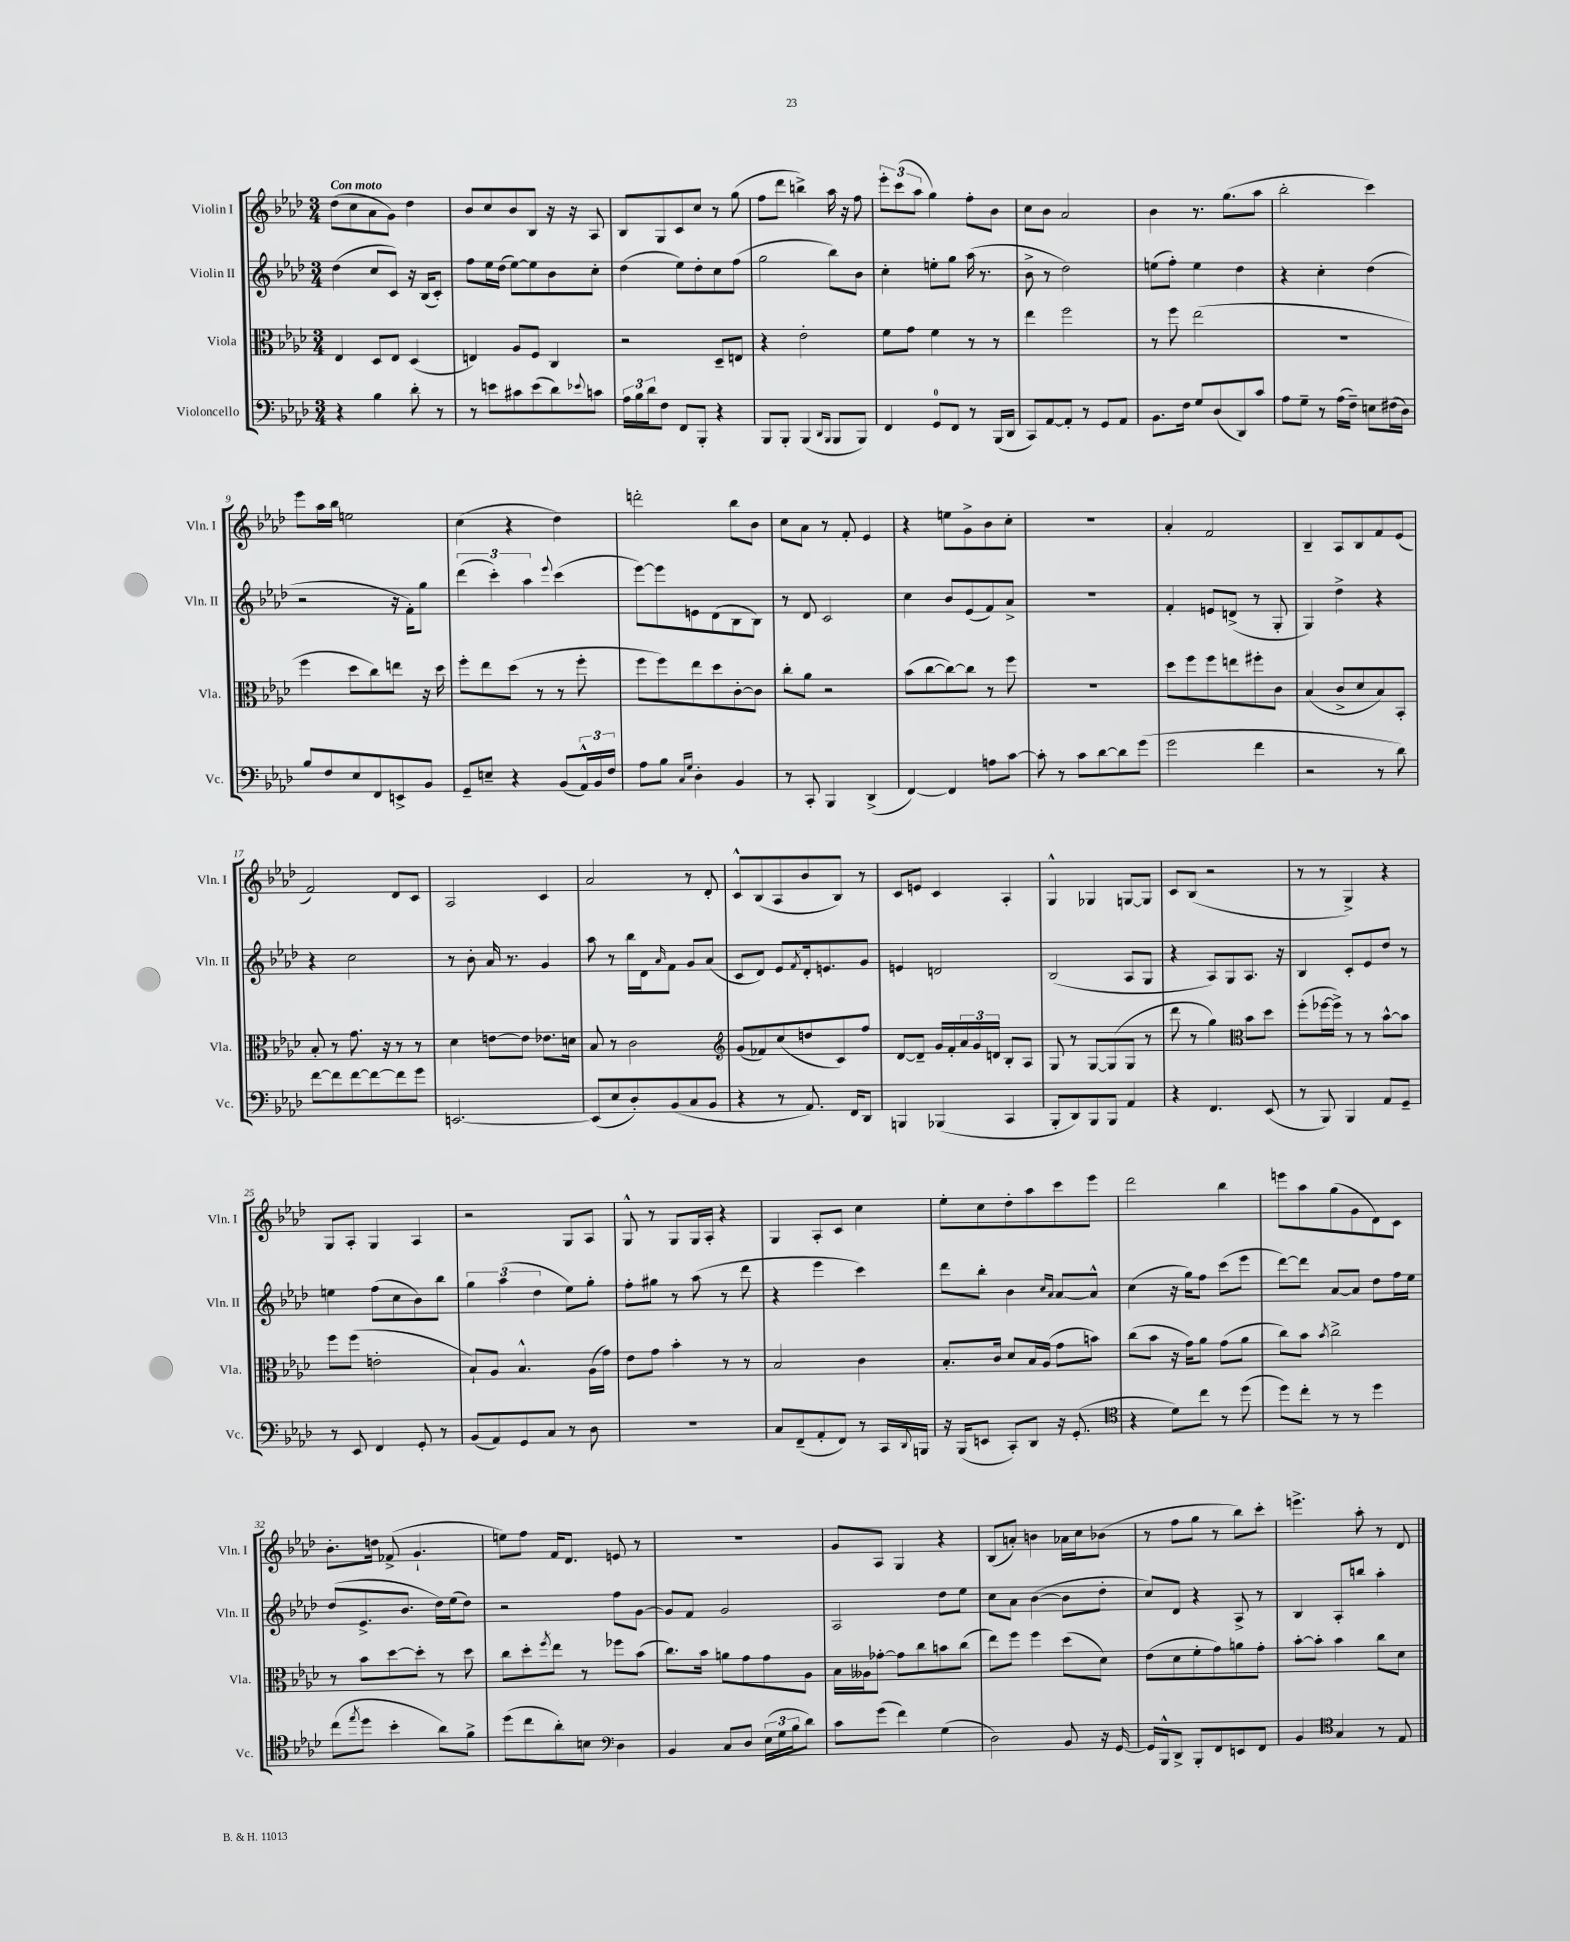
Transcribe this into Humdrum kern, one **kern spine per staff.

**kern	**kern	**kern	**kern
*part4	*part3	*part2	*part1
*staff4	*staff3	*staff2	*staff1
*I"Violoncello	*I"Viola	*I"Violin II	*I"Violin I
*I'Vc.	*I'Vla.	*I'Vln. II	*I'Vln. I
*clefF4	*clefC3	*clefG2	*clefG2
*k[b-e-a-d-]	*k[b-e-a-d-]	*k[b-e-a-d-]	*k[b-e-a-d-]
*M3/4	*M3/4	*M3/4	*M3/4
=1	=1	=1	=1
!	!	!	!LO:TX:a:B:t=Con moto
4r	4E-/	(4dd-\	(8dd-\L
.	.	.	8cc\
4B-\	8D-/L	8cc/L	8a-\
.	8E-/J	8c/J)	8g\J)
8d-'\	(4D-/	16r	4dd-\
.	.	(16B-/KL	.
8r	.	8c'/J)	.
=2	=2	=2	=2
8r	4En/)	8ff\L	8b-/L
8en\L	.	16ee-\L	8cc/
.	.	(16dd-\JJ	.
8c#X\	8A-/L	[8ee-\L)	8b-/
(8e\	8F/J	8ee-\]	8B-/J
8d-\)	4C/	8b-\	16r
.	.	.	16r
8qqe-X/	.	.	.
8cn\J	.	8cc'\J	8A-/
=3	=3	=3	=3
24A-\LL	2r	(4dd-\	8B-/L
24B-\	.	.	.
24d-\J	.	.	.
8F\J	.	.	8G/
8FF/L	.	8ee-\L)	8c/
8BBB-'/J	.	8dd-'\	8cc/J
4r	8D-~/L	8cc\	8r
.	8En/J	(8ff\J	(8gg\
=4	=4	=4	=4
8BBB-/L	4r	2gg\	8ff\L
8BBB-'/J	.	.	8ddd-\J
(4BBB-/	2e-'\	.	4bbn^\)
16qqDD-/LL	.	.	.
16qqBBB-/JJ	.	.	.
8BBB-/L	.	8bb-\L)	16aa-\
.	.	.	16r
8BBB-/J)	.	8b-\J	8ff\
=5	=5	=5	=5
4FF/	8f\L	4cc'\	12eee-'\L
.	.	.	(12ccc\
.	8g\J	.	.
.	.	.	12aa-\J
8GG/L	4f\	8een'\L	4gg\)
8FF/J	.	8gg\J	.
8r	8r	(16aa-\	8ff'\L
.	.	8.r	.
(16BBB-/LL	8r	.	8b-\J
16DD-/JJ	.	.	.
=6	=6	=6	=6
8CC/L)	4ee-\	8b-^\	8cc\L
[8AA-/	.	8r	8b-\J
8AA-'/J]	2ff\	2dd-\)	2a-/
8r	.	.	.
8GG/L	.	.	.
8AA-/J	.	.	.
=7	=7	=7	=7
8.BB-\L	8r	(8een\L	4b-\
.	8ff\	8ff'\J)	.
16F\Jk	.	.	.
8G/L	(2ee-\	4ee\	8.r
(8D-/	.	.	.
.	.	.	(8.gg\L
8DD-/)	.	4dd-\	.
8c/J	.	.	8aa-\J
=8	=8	=8	=8
8A-\L	2.r	4r	2bb-'\
8G~\J	.	.	.
8r	.	4cc'\	.
(16A-\LL	.	.	.
16F~\JJ)	.	.	.
8En\L	.	(4dd-\	4ccc\)
(16F#X\L	.	.	.
16D-\JJ)	.	.	.
!!LO:LB:g=z
=9	=9	=9	=9
8B-/L	4ff\	2r	8eee-\L
8F/	.	.	16aa-\L
.	.	.	16bb-\JJ
8E-/	8dd-\L	.	2een\
8FF/	8cc\)	.	.
8EEn^/	8een\J	16r	.
.	.	16f'\KL)	.
8BB-/J	16r	8gg\J	.
.	16dd-\	.	.
=10	=10	=10	=10
8GG~/L	8ff'\L	(6ddd-\	(4cc\
8En~/J	8ee-\	.	.
.	.	6ccc'\)	.
4r	(8dd-\J	.	4r
.	.	6aa-\	.
.	8r	.	.
.	.	8qqeee-/	.
(8BB-/L	8r	(4ccc\	4dd-\)
24AA-^^/L)	8ff'\	.	.
24BB-/	.	.	.
24F/JJ	.	.	.
=11	=11	=11	=11
8A-\L	8ff\L	[8eee-\L)	2dddn'\
8B-\J	8ff\)	8eee-\]	.
16qqC/LL	.	.	.
16qqG/JJ	.	.	.
4D-'\	8ee-\	8en\	.
.	8dd-\	(8d-\	.
4BB-/	[8c'\	8B-\	8bb-\L
.	8c\J]	8B-\J)	8b-\J
=12	=12	=12	=12
8r	8cc'\L	8r	8cc\L
8CC'/	8a-\J	8d-/	8a-\J
4BBB-/	2r	2c/	8r
.	.	.	8f'/
(4DD-^/	.	.	4e-/
=13	=13	=13	=13
[4FF/)	(8b-\L	4cc\	4r
.	[8cc\	.	.
4FF/]	8cc\_)	8b-/L	8een\L
.	8cc\J]	(8e-/	8g^\
8An\L	8r	8f/)	8b-\
[8c\J	8ff\	8a-^/J	8cc'\J
=14	=14	=14	=14
8c'\]	2.r	2.r	2.r
8r	.	.	.
8c\L	.	.	.
[8d-\	.	.	.
8d-\]	.	.	.
(8g\J	.	.	.
=15	=15	=15	=15
2g\	8dd-\L	4f'/	4a-'/
.	8ff\	.	.
.	8ff\	8en/L	2f/
.	8een\	(8dn^/J	.
4f\	8ff#X'\	8r	.
.	8c\J	8G'/	.
=16	=16	=16	=16
2r	(4B-/	4G/)	4B-~/
.	8c^/L	4dd-^\	8A-/L
.	8d-/	.	8B-/
8r	8B-/)	4r	8f/
8d-\)	8BB-'/J	.	(8e-/J
!!LO:LB:g=z
=17	=17	=17	=17
[8f\L	8B-'/	4r	2f/)
8f\]	8r	.	.
[8f\	8.g\	2cc\	.
8f\_	.	.	.
.	16r	.	.
8f\]	8r	.	8d-/L
8g\J	8r	.	8c/J
=18	=18	=18	=18
[2.EEn/	4d-\	8r	2A-/
.	.	8b-'\	.
.	[8en\L	16a-/	.
.	.	8.r	.
.	8e\J]	.	.
.	8.e-X\L	4g/	4c/
.	16dn\Jk	.	.
=19	=19	=19	=19
(8EE/L]	8B-/	8aa-\	2a-/
8E-/	8r	8r	.
8D-'/)	2c\	16bb-\LL	.
.	.	16d-\J	.
.	.	16qqa-/	.
(8BB-/	.	8f\J	.
8C/	.	8g/L	8r
8BB-/J	.	(8a-/J	8d-'/
=20	=20	=20	=20
*	*clefG2	*	*
4r	(8g/L	8c/L	8c^^/L
.	8f-X/)	8d-/J)	(8B-/
8r	(8cc/	8e-/L	8A-/
.	.	8qf/	.
8.AA-/)	8ddn/	16d-'/k	8b-/
.	.	8.en/	.
.	8c/)	.	8B-/J)
16FF/KL	.	.	.
8DD-/J	8ff/J	8g/J	8r
=21	=21	=21	=21
4BBBn/	[8d-/L	4en/	8c/L
.	8d-~/J]	.	8en/J
(4BBB-X/	16g/LL	2dn/	4c/
.	16f'/	.	.
.	24a-/	.	.
.	24g/	.	.
.	24dn/JJ	.	.
4CC/	8B-'/L	.	4A-'/
.	8A-/J	.	.
=22	=22	=22	=22
8BBB-'/L	8G/	(2B-/	4G^^/
8DD-/)	8r	.	.
8BBB-/	[8G/L	.	4G-X/
8BBB-/J	(8G/]	.	.
4AA-/	8G/J	8A-/L	[8Gn/L
.	8r	8G/J	8G/J]
=23	=23	=23	=23
4r	8ddd-\	4r	8c/L
.	8r	.	(8B-/J
4.FF/	4gg\)	8A-/L)	2r
.	.	8G/	.
*	*clefC3	*	*
.	8b-\L	8.A-/J	.
(8EE-/	8dd-\J	.	.
.	.	16r	.
=24	=24	=24	=24
8r	(8ff'\L	4B-/	8r
8BBB-/)	[16ff-X\L	.	8r
.	16ff-^\JJ])	.	.
4BBB-/	8r	8c'/L	4G^/)
.	8r	8e-/	.
8AA-/L	[8b-^^\L	8dd-/J	4r
8GG~/J	8b-\J]	8r	.
!!LO:LB:g=z
=25	=25	=25	=25
8r	8ff\L	4een\	8G/L
8EE-/	(8ff\J	.	8A-'/J
4FF/	2en'\	(8ff\L	4G/
.	.	8cc\	.
8GG'/	.	8b-\)	4A-/
8r	.	8bb-\J	.
=26	=26	=26	=26
(8BB-/L	8B-`/L)	6gg\	2r
8AA-/)	8A-/J	.	.
.	.	(6aa-\	.
8GG/	4.B-^^/	.	.
.	.	6dd-\	.
8C/J	.	.	.
8r	.	8ee-\L)	8G/L
8D-\	(16A-\LL	8gg'\J	8A-/J
.	16g\JJ)	.	.
=27	=27	=27	=27
2.r	8e-\L	8ff'\L	8G^^/
.	8g\J	8gg#X\J	8r
.	4b-'\	8r	8G/L
.	.	(8aa-\	16G/L
.	.	.	16A-'/JJ
.	8r	8r	4r
.	8r	8ddd-\	.
=28	=28	=28	=28
8C/L	2B-/	4r	4G/
(8FF~/	.	.	.
8AA-'/	.	4eee-\	8A-'/L
8FF/J)	.	.	8c/J
8r	4c\	4ccc\)	4cc\
16CC/LL	.	.	.
8qqDD-/	.	.	.
16BBBn/JJ	.	.	.
=29	=29	=29	=29
16r	8.B-'/L	8ddd-\L	8ee-'\L
(16BBB-/KL	.	.	.
8EEn/J	.	8bb-'\J	8cc\
.	16c/Jk	.	.
8CC'/L)	8d-/L	4b-\	8dd-'\
8DD-/J	16B-/L	.	8aa-\
.	(16A-/JJ	.	.
.	.	16qqcc/LL	.
.	.	16qqa-/JJ	.
16r	8g\L	[8a-/L	8ccc\
(8.GG'/	.	.	.
.	8bn\J)	8a-^^/J]	8eee-\J
=30	=30	=30	=30
*clefC4	*	*	*
4r	(8cc\L	(4cc\	2ddd-\
.	8b-\J	.	.
8d-\L)	16r	16r	.
.	16g\KL)	16gg\KL)	.
8cc\J	8a-\J	8ff\J	.
8r	(8g\L	(8ccc\L	4bb-\
(8dd-\	8a-\J	8eee-\J	.
=31	=31	=31	=31
8dd-\L)	8cc\L)	[8ddd-\L)	8eeen\L
8cc'\J	8b-\J	8ddd-\J]	8aa-\
.	8qb-/	.	.
8r	2cc^\	[8a-/L	(8gg\
8r	.	8a-/J]	8g\
4dd-\	.	8dd-\L	8d-\)
.	.	16ff\L	8c\J
.	.	16ee-\JJ	.
!!LO:LB:g=z
=32	=32	=32	=32
(8cc\L	8r	(8dd-/L	8.b-'\L
8qee-/	.	.	.
8dd-\J	8b-\L	8.e-^/	.
.	.	.	16ddn\Jk
4b-'\	[8dd-\	.	(8f-X^/
.	.	8.b-/J	.
.	8dd-'\J]	.	4.g`/
8a-\L)	8r	16dd-\LL)	.
.	.	(16ee-\J	.
8f^\J	8dd-\	8dd-\J)	.
=33	=33	=33	=33
(8dd-\L	8cc\L	2r	8een\L)
8cc\	8dd-'\	.	8ff\J
.	8qff/	.	.
8a-'\)	8ee-\J	.	16f/KL
.	.	.	8.d-/J
8Bn\J	8r	.	.
*clefF4	*	*	*
4D-\	8ff-X\L	8ff\L	8en/
.	(8b-\J	[8g\J	8r
=34	=34	=34	=34
4BB-/	8.cc\L)	8g/L]	2.r
.	.	8f/J	.
.	16b-\Jk	.	.
8C/L	8an\L	2g/	.
8D-/J	8g\	.	.
(24E-\LL	8g\	.	.
24G\	.	.	.
24B-\J	.	.	.
8d-\J)	8A-\J	.	.
=35	=35	=35	=35
8c\L	16B-\LL	2A-/	8g/L
.	16A--X\J	.	.
(8g\J	[8g-X'\J	.	8A-/J
4f\)	8g-\L]	.	4G/
.	8cc\	.	.
(4G\	8bn\	8dd-\L	4r
.	(8cc\J	8ee-\J	.
=36	=36	=36	=36
2D-\)	8ee-\L)	8cc\L	(8B-/L
.	8ff\J	8a-\J	8an'/J)
.	4ff\	([4b-\	4bn\
8BB-/	(8dd-\L	8b-\L]	16a-X\LL
.	.	.	16cc\J
16r	8d-\J)	8dd-'\J	(8b-X\J
[16GG/	.	.	.
=37	=37	=37	=37
16GG/LL]	(8e-\L	8cc/L)	8r
16BBB-^^/J	.	.	.
8DD-^/J	8d-\	8d-/J	8ff\L
8BBB-'/L	8f'\	4r	8gg\J
8FF/	8g\)	.	8r
8EEn/	8an\	8A-^/	8bb-\L)
8FF/J	8g'\J	8r	8ccc'\J
=38	=38	=38	=38
4BB-/	[8b-'\L	4B-/	4.eeen^\
.	8b-'\J]	.	.
*clefC4	*	*	*
4G/	4b-\	8A-'/L	.
.	.	8bbn/J	8aa-'\
8r	8cc\L	4aa-'\	8r
8E-/	8d-\J	.	8d-/
==	==	==	==
*-	*-	*-	*-
